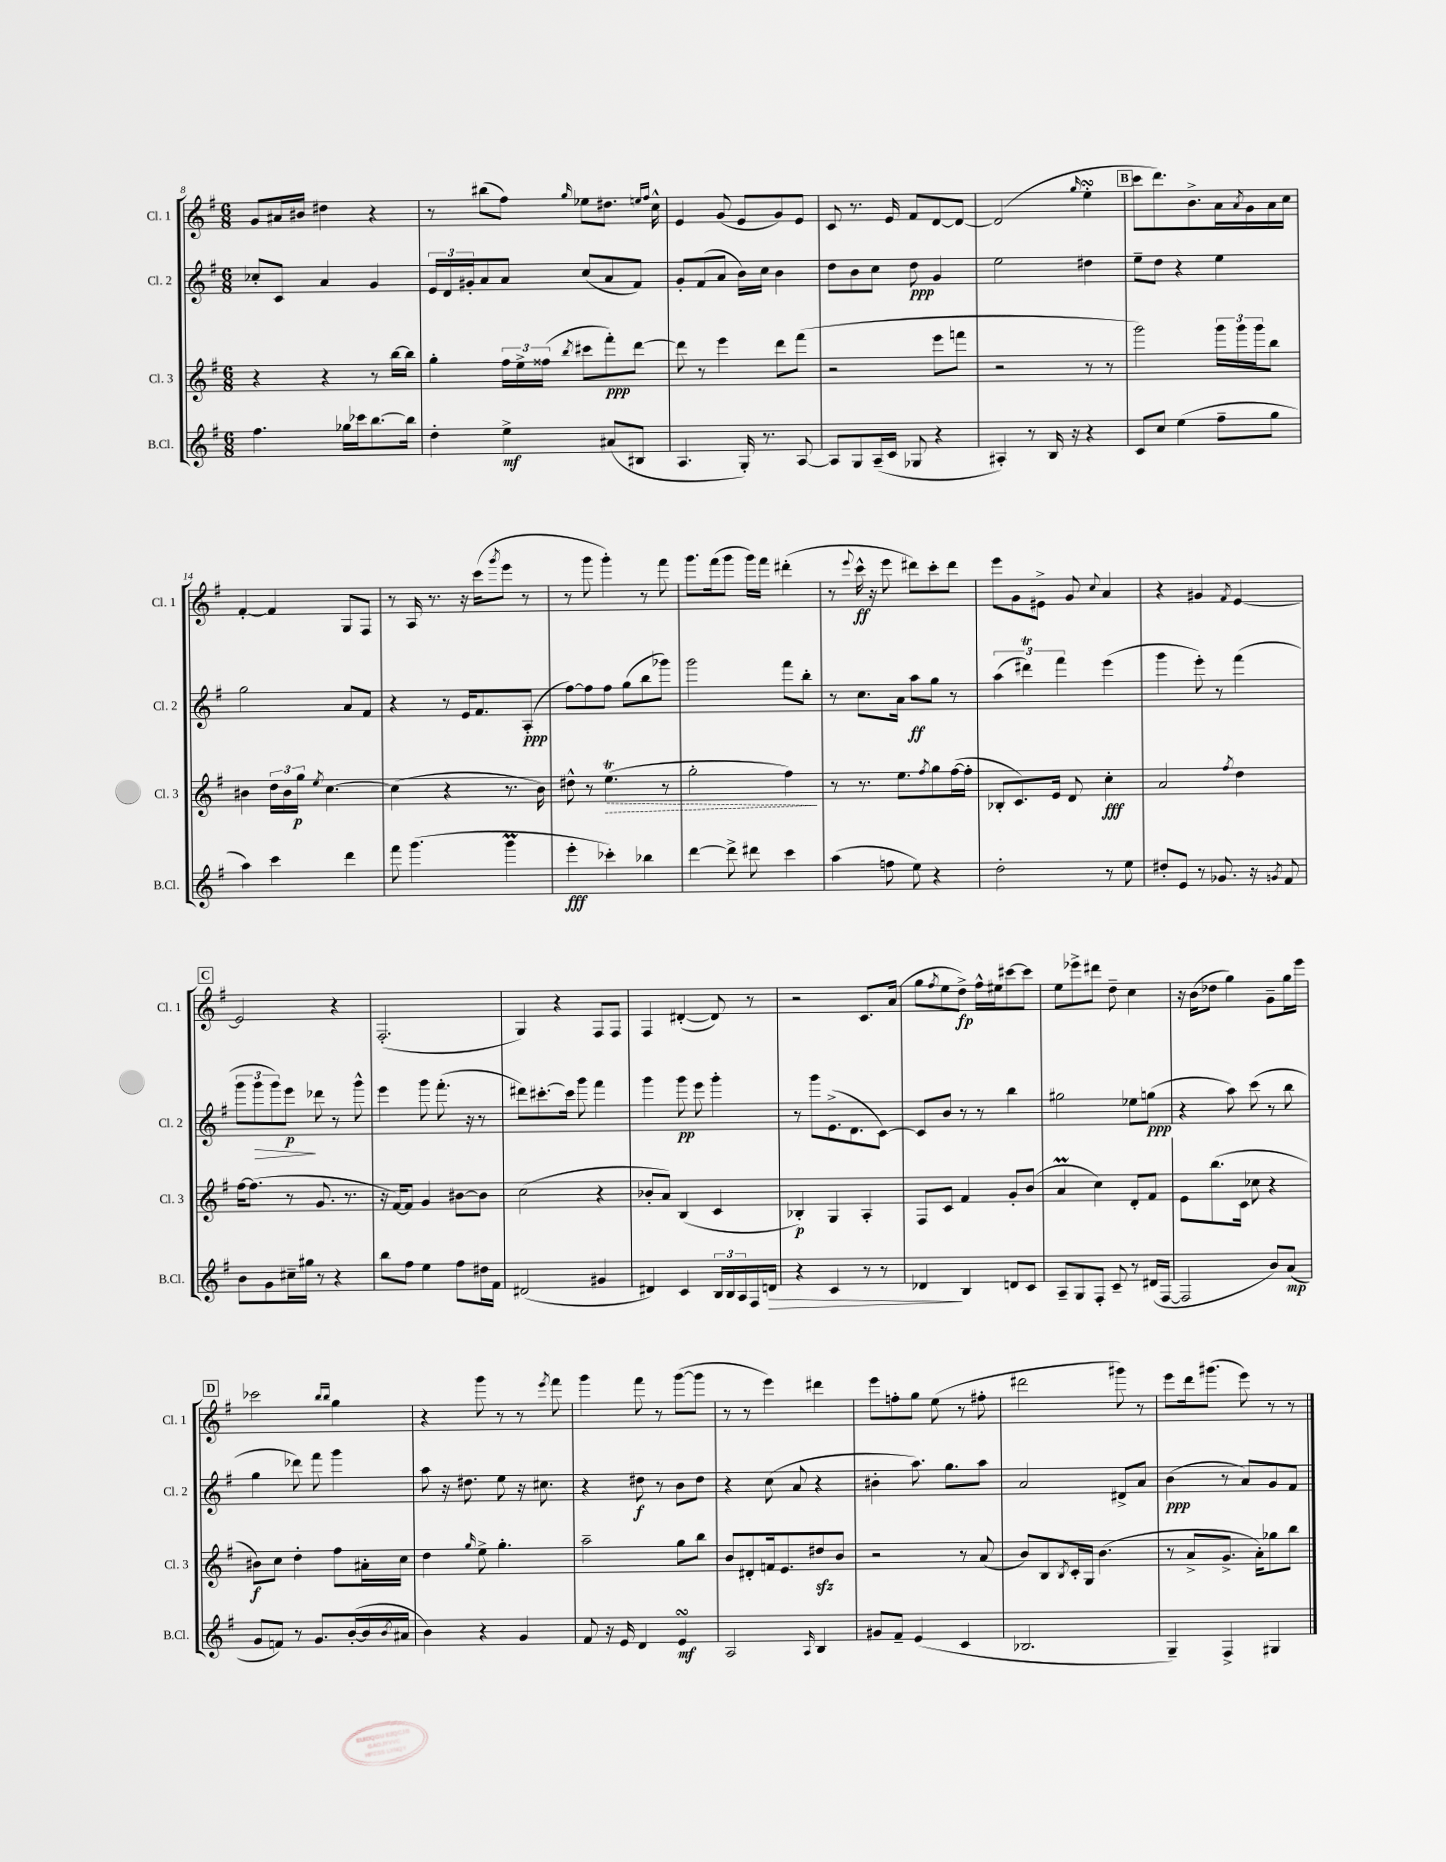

**kern	**kern	**kern	**kern
*staff4	*staff3	*staff2	*staff1
*clefG2	*clefG2	*clefG2	*clefG2
*k[f#]	*k[f#]	*k[f#]	*k[f#]
*M6/8	*M6/8	*M6/8	*M6/8
4.ff#	4r	8cc-'	8g
.	.	8c	16a#
.	.	.	16b#
.	4r	4a	4dd#
16gg-	.	.	.
16ccc-	.	.	.
[8.bb	8r	4g	4r
.	[16bb	.	.
16bb]	16bb]	.	.
=	=	=	=
4dd'	4gg'	24e	8r
.	.	24d	.
.	.	24g#'	.
.	.	8a	(8bb#
4ee^	24ff#	8a	8ff#)
.	24ee^	.	.
.	(24ff##	.	.
.	8qbb	.	16qqgg
.	8ccc#	(8cc	8ee-
(8a#	8fff#')	8a	8.dd#
8B#	[8ddd	8f#)	.
.	.	.	16qqee
.	.	.	16qqff#
.	.	.	16cc^^
=	=	=	=
4.A	8ddd]	8g'	4e
.	8r	(8f#	.
.	4eee	8a	(8g
16G')	.	16b)	8e
8.r	.	16cc	.
.	8ddd	4b	8g)
[8A	(8fff#	.	8e
=	=	=	=
8A]	2r	8dd	8c
8G	.	8b	8.r
(16A~	.	8cc	.
16c	.	.	16e
8G-	.	8dd	8f#
4r	8eee	4g	[8d
.	8fff	.	8d_
=	=	=	=
4A#')	2r	2ee	(2d]
8r	.	.	.
16B	.	.	.
16r	.	.	.
.	.	.	16qqgg
4r	8r	4dd#	4ee'
.	8r	.	.
=	=	=	=
8c	2ggg)	8ee~	8ccc
8cc	.	8dd	8.ddd)
(4ee	.	4r	.
.	.	.	8.b^
8ff#~	24ggg	4ee	16a
.	24ggg	.	.
.	.	.	8qa
.	.	.	16g
.	24ggg	.	.
8gg	8bb	.	16a
.	.	.	16cc
=	=	=	=
4aa)	4b#	2gg	[4f#'
4ccc	24dd	.	4f#]
.	24b#	.	.
.	24gg	.	.
.	8qee	.	.
.	[4.cc	.	.
4ddd	.	8a	8G
.	.	8f#	8F#
=	=	=	=
8fff#	(4cc]	4r	8r
(4.ggg	.	.	16A
.	.	.	8.r
.	4r	8r	.
.	.	16e	16r
.	.	8.f#	(16ccc
.	.	.	8qggg
4ggg	8.r	.	8eee
.	.	(8A'	8r
.	16b)	.	.
=	=	=	=
4eee'	8dd#^^	[8ff#)	8r
.	8r	8ff#]	8ggg
4ccc-')	(4.ee	8ff#	4ggg')
.	.	(8gg	.
4bb-	.	8bb	8r
.	8r	8ggg-)	8fff#
=	=	=	=
[4ddd	2gg'	2ggg	8.ggg
.	.	.	(16fff#
8ddd^]	.	.	8ggg
8ddd#	.	.	16ggg)
.	.	.	16fff#
4ccc	4ff#)	8fff#	(4ddd#'
.	.	8bb'	.
=	=	=	=
(4aa	8r	8r	8r
.	.	.	8qqeee
.	8.r	8.cc	16ccc^^
.	.	.	16r
8ff	.	.	8eee
.	8.ee	16a	.
8ee)	.	8aa	8ddd#)
.	8qff#	.	.
4r	8gg	8gg	8ccc'
.	([16ff#	8r	8ddd#
.	16ff#']	.	.
=	=	=	=
2dd'	8B-'	(6aa	8eee
.	8.c)	.	8g
.	.	6ddd#)	.
.	.	.	8e#^
.	16e	.	.
.	.	6fff#	.
.	8d	.	8g
.	.	.	8qqcc
8r	4cc'	(4eee	4a
8ee	.	.	.
=	=	=	=
8dd#'	2a	4ggg	4r
8e	.	.	.
8r	.	8eee')	4g#
8.g-	.	8r	.
.	8qff#	.	8qf#
.	4dd	(4fff#	[4e
16r	.	.	.
8qg	.	.	.
8f#	.	.	.
=	=	=	=
8b	[16ff#	12ggg	2e]
.	(8.ff#]	.	.
.	.	12ggg	.
8g	.	.	.
.	.	12ggg)	.
16cc#~	8r	8eee	.
16gg#	.	.	.
8r	8.g	8ddd-	.
4r	.	8r	4r
.	8.r	.	.
.	.	8ggg^^	.
=	=	=	=
8bb	16r	4eee	(2.F#'
.	[16f#)	.	.
8ff#	8f#]	.	.
4ee	4g	8ggg	.
.	.	(8.fff#'	.
8ff#	[8b#	.	.
.	.	16r	.
16dd#	8b#]	8r	.
16f#	.	.	.
=	=	=	=
(2d#	(2cc	8ddd#)	4G)
.	.	[8.ccc#'	.
.	.	.	4r
.	.	16ccc#]	.
.	.	8ggg	.
4g#	4r	4fff#	8F#
.	.	.	8F#
=	=	=	=
4d#)	8b-'	4ggg	4F#
.	8a)	.	.
4c	(4B	8ggg	([4d#'
.	.	8eee	.
24B	4c	4ggg'	8d#])
24B	.	.	.
24A	.	.	.
16F#	.	.	8r
16d	.	.	.
=	=	=	=
4r	4B-')	8r	2r
.	.	8ggg	.
4c	4G	(8.e^	.
.	.	8.d	.
8r	4A'	.	8.c
8r	.	[8c)	.
.	.	.	(16a
=	=	=	=
4d-	8F#	8c]	8gg
.	.	.	8qff#
.	8c	8b	8ee
4B	4f#	8r	8dd^)
.	.	8r	16ff#^^
.	.	.	16ee#
8d	8g'	4bb	[8ccc#
8c	(8b	.	8ccc#]
=	=	=	=
8A~	4a	2gg#	8ee
8G	.	.	8eee-^
8F#'	4cc)	.	8ddd#
8c~	.	.	8dd~
8r	8d'	8ee-	4cc
(16d#	8f#	(8gg	.
[16F#	.	.	.
=	=	=	=
2F#]	8e	4r	16r
.	.	.	(16b
.	(8.bb	.	8dd-
.	.	8aa)	4gg)
.	16c	.	.
.	8cc-	(8ccc	.
8b)	4r	8r	8g~
(8a	.	8bb	16gg
.	.	.	16eee
=	=	=	=
8g	8b#)	4gg	2ccc-
8f)	8cc	.	.
8r	4dd'	8ddd-)	.
8.g	.	8fff#	.
.	.	.	16qqbb
.	.	.	16qqbb
.	8ff#	4ggg	4gg
([16b'	.	.	.
16b]	16a#'	.	.
8qb	.	.	.
16a#	16cc	.	.
=	=	=	=
4b)	4dd	8aa	4r
.	.	16r	.
.	.	8.dd#	.
.	16qqgg	.	.
4r	8ee^	.	8ggg
.	4.gg'	8ee	8r
4g	.	16r	8r
.	.	8.cc#	.
.	.	.	8qeee
.	.	.	8fff#
=	=	=	=
8f#	2aa~	4r	4ggg
16r	.	.	.
16e	.	.	.
4d	.	8dd#	8fff#
.	.	8r	8r
4e	8gg	8b	([8ggg
.	8bb	8dd#	8ggg]
=	=	=	=
2A	8b	4r	8r
.	8d#'	.	8r
.	16f	(8cc	4eee)
.	8.e	.	.
.	.	8a	.
16qqA	.	.	.
4B	8dd#	4r	4ddd#
.	8b	.	.
=	=	=	=
8g#	2r	4b#'	8eee
8f#~	.	.	8ff'
(4e	.	8.aa)	8gg
.	.	.	(8ee
.	.	8.gg	.
4c	8r	.	8r
.	(8a	8aa	8ff#'
=	=	=	=
2.B-	8b)	2a	2ddd#
.	8B	.	.
.	8qB	.	.
.	16c'	.	.
.	16G	.	.
.	(4.b	.	.
.	.	8d#^	8ggg#)
.	.	8a	8r
=	=	=	=
4G~)	8r	(4b	8eee
.	8a^	.	16ddd
.	.	.	(8.ggg#
4F#^	8.g^	8r	.
.	.	8a)	8eee)
.	16a')	.	.
4G#	8gg-	8g	8r
.	8bb	8f#	8r
==	==	==	==
*-	*-	*-	*-
